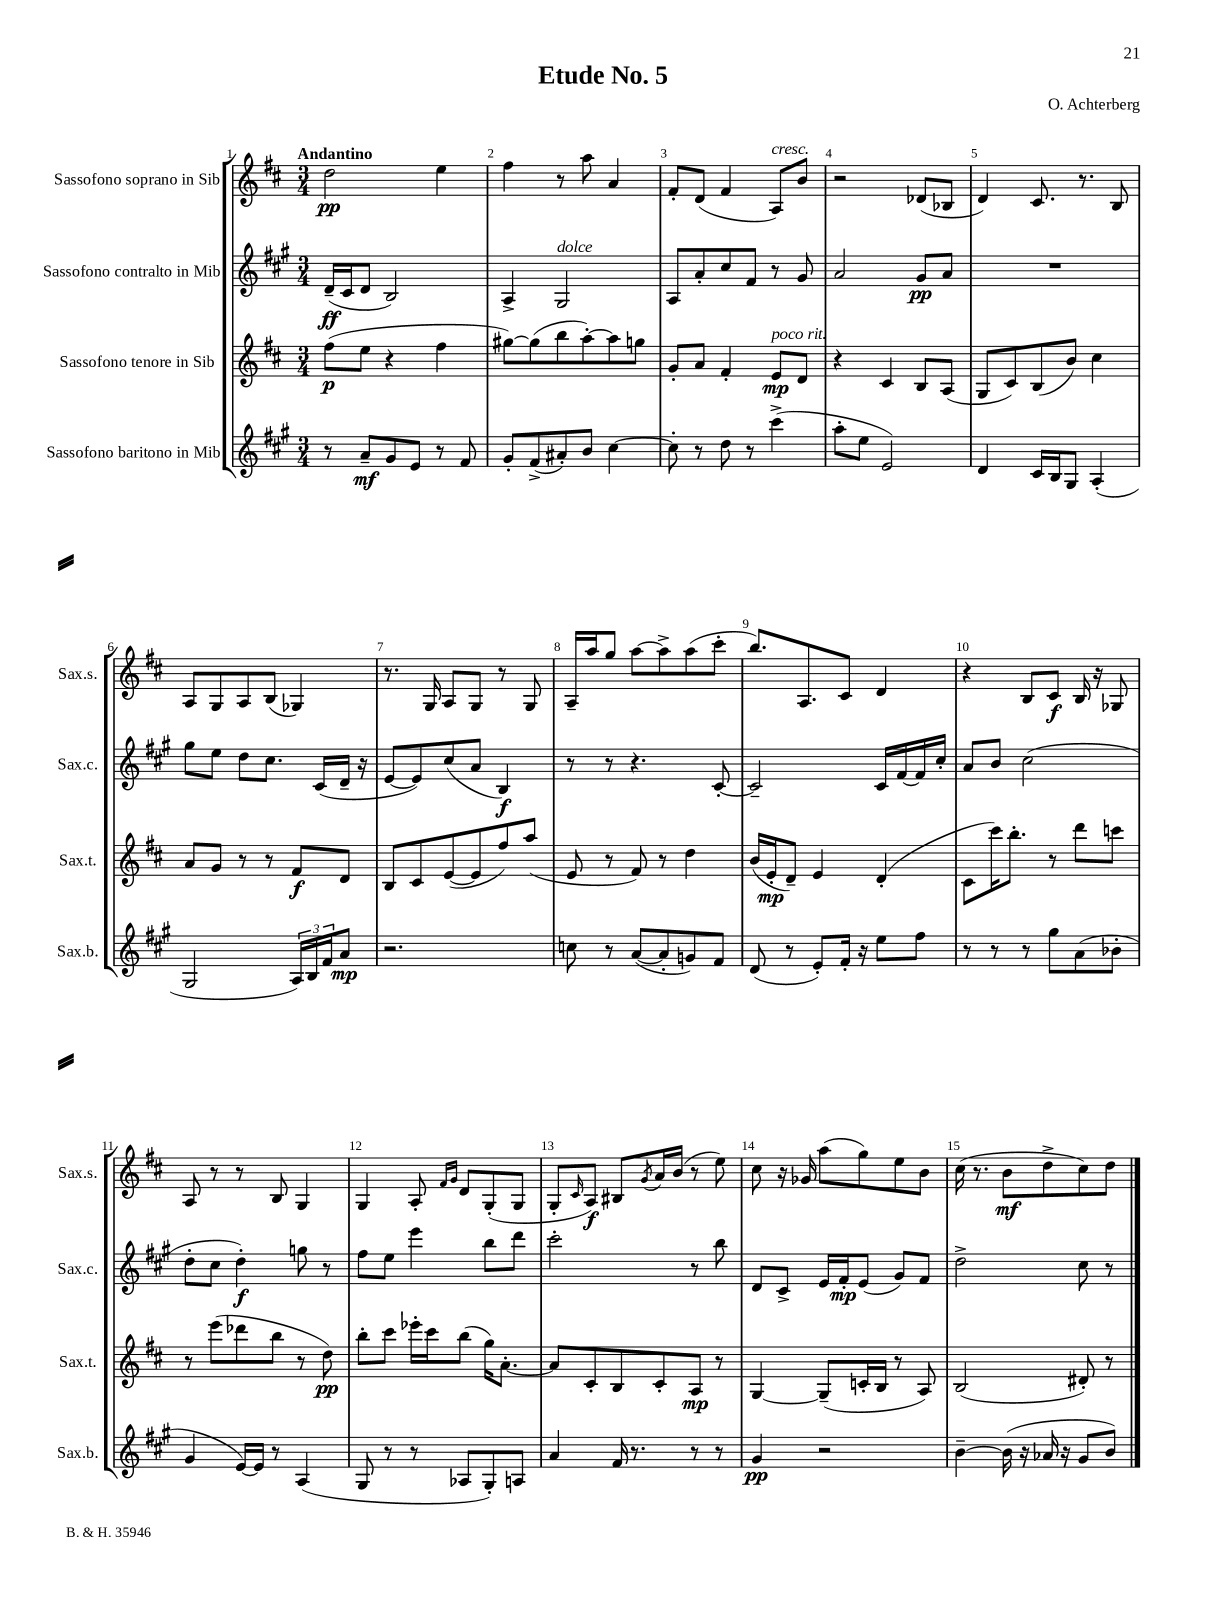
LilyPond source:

\header { title = "Etude No. 5" composer = "O. Achterberg" }
<<
\new StaffGroup <<
\new Staff = "s0" \with { instrumentName = "Sassofono soprano in Sib" shortInstrumentName = "Sax.s." } {
    \clef treble \key d \major \numericTimeSignature \time 3/4 \tempo "Andantino"
    d''2\pp e''4 |
    fis''4 r8 a''8 a'4 |
    fis'8-. d'8( fis'4 a8^\markup { \italic "cresc." }) b'8 |
    r2 des'8( bes8 |
    d'4) cis'8. r8. b8 |
    a8 g8 a8 b8( ges4) |
    r8. g16 a8 g8 r8 g8 |
    a16-- a''16 g''8 a''8~ a''8-> a''8( cis'''8-. |
    b''8.) a8. cis'8 d'4 |
    r4 b8 cis'8\f b16 r16 ges8 |
    a8 r8 r8 b8 g4 |
    g4 a8-. \grace { fis'16 g'16 } d'8 g8-.( g8 |
    g8-. \grace { cis'16 } a8\f) bis8 \acciaccatura { g'8 } a'16 b'16( r8 e''8) |
    cis''8 r16 ges'16 a''8( g''8) e''8 b'8 |
    cis''16( r8. b'8\mf d''8-> cis''8) d''8 \bar "|." |
}
\new Staff = "s1" \with { instrumentName = "Sassofono contralto in Mib" shortInstrumentName = "Sax.c." } {
    \clef treble \key a \major \numericTimeSignature \time 3/4
    d'16--\ff( cis'16 d'8 b2) |
    a4-> gis2^\markup { \italic "dolce" } |
    a8 a'8-. cis''8 fis'8 r8 gis'8 |
    a'2 gis'8\pp a'8 |
    R2. |
    gis''8 e''8 d''8 cis''8. cis'16( d'16-- r16 |
    e'8~ e'8) cis''8( a'8 b4\f) |
    r8 r8 r4. cis'8~-. |
    cis'2-- cis'16 fis'16~ fis'16 cis''16-. |
    a'8 b'8 cis''2( |
    d''8-. cis''8 d''4-.\f) g''8 r8 |
    fis''8 e''8 e'''4 b''8 d'''8 |
    cis'''2-. r8 b''8 |
    d'8 cis'8-> e'16 fis'16-.\mp e'8( gis'8) fis'8 |
    d''2-> cis''8 r8 \bar "|." |
}
\new Staff = "s2" \with { instrumentName = "Sassofono tenore in Sib" shortInstrumentName = "Sax.t." } {
    \clef treble \key d \major \numericTimeSignature \time 3/4
    fis''8\p( e''8 r4 fis''4 |
    gis''8~) gis''8( b''8 a''8~-.) a''8 g''8 |
    g'8-. a'8 fis'4-. e'8\mp^\markup { \italic "poco rit." } d'8 |
    r4 cis'4 b8 a8( |
    g8 cis'8) b8( b'8) cis''4 |
    a'8 g'8 r8 r8 fis'8\f d'8 |
    b8 cis'8 e'8~( e'8 fis''8) a''8( |
    e'8 r8 fis'8) r8 d''4 |
    b'16( e'16-.\mp d'8--) e'4 d'4-.( |
    cis'8 cis'''16) b''8.-. r8 d'''8 c'''8 |
    r8 e'''8( des'''8 b''8 r8 d''8\pp) |
    b''8-. cis'''8 ees'''16-. cis'''16 b''8( g''16) a'8.~-. |
    a'8 cis'8-. b8 cis'8-. a8\mp r8 |
    g4~ g8--( c'16-. b16 r8 a8) |
    b2( dis'8-.) r8 \bar "|." |
}
\new Staff = "s3" \with { instrumentName = "Sassofono baritono in Mib" shortInstrumentName = "Sax.b." } {
    \clef treble \key a \major \numericTimeSignature \time 3/4
    r8 a'8--\mf gis'8 e'8 r8 fis'8 |
    gis'8-. fis'8->( ais'8-.) b'8 cis''4~ |
    cis''8-. r8 d''8 r8 cis'''4->( |
    a''8-. e''8 e'2) |
    d'4 cis'16 b16 gis8 a4-.( |
    gis2 \tuplet 3/2 { a16) b16 fis'16 } a'8\mp |
    r2. |
    c''8 r8 a'8~( a'8-. g'8) fis'8 |
    d'8( r8 e'8-.) fis'16-. r16 e''8 fis''8 |
    r8 r8 r8 gis''8 a'8( bes'8-. |
    gis'4 e'16~) e'16 r8 a4( |
    gis8 r8 r8 aes8 gis8-.) a8 |
    a'4 fis'16 r8. r8 r8 |
    gis'4\pp r2 |
    b'4~-- b'16( r16 aes'16 r16 gis'8 b'8) \bar "|." |
}
>>
>>
\layout { \context { \Score \override BarNumber.break-visibility = ##(#f #t #t) barNumberVisibility = #all-bar-numbers-visible } }
